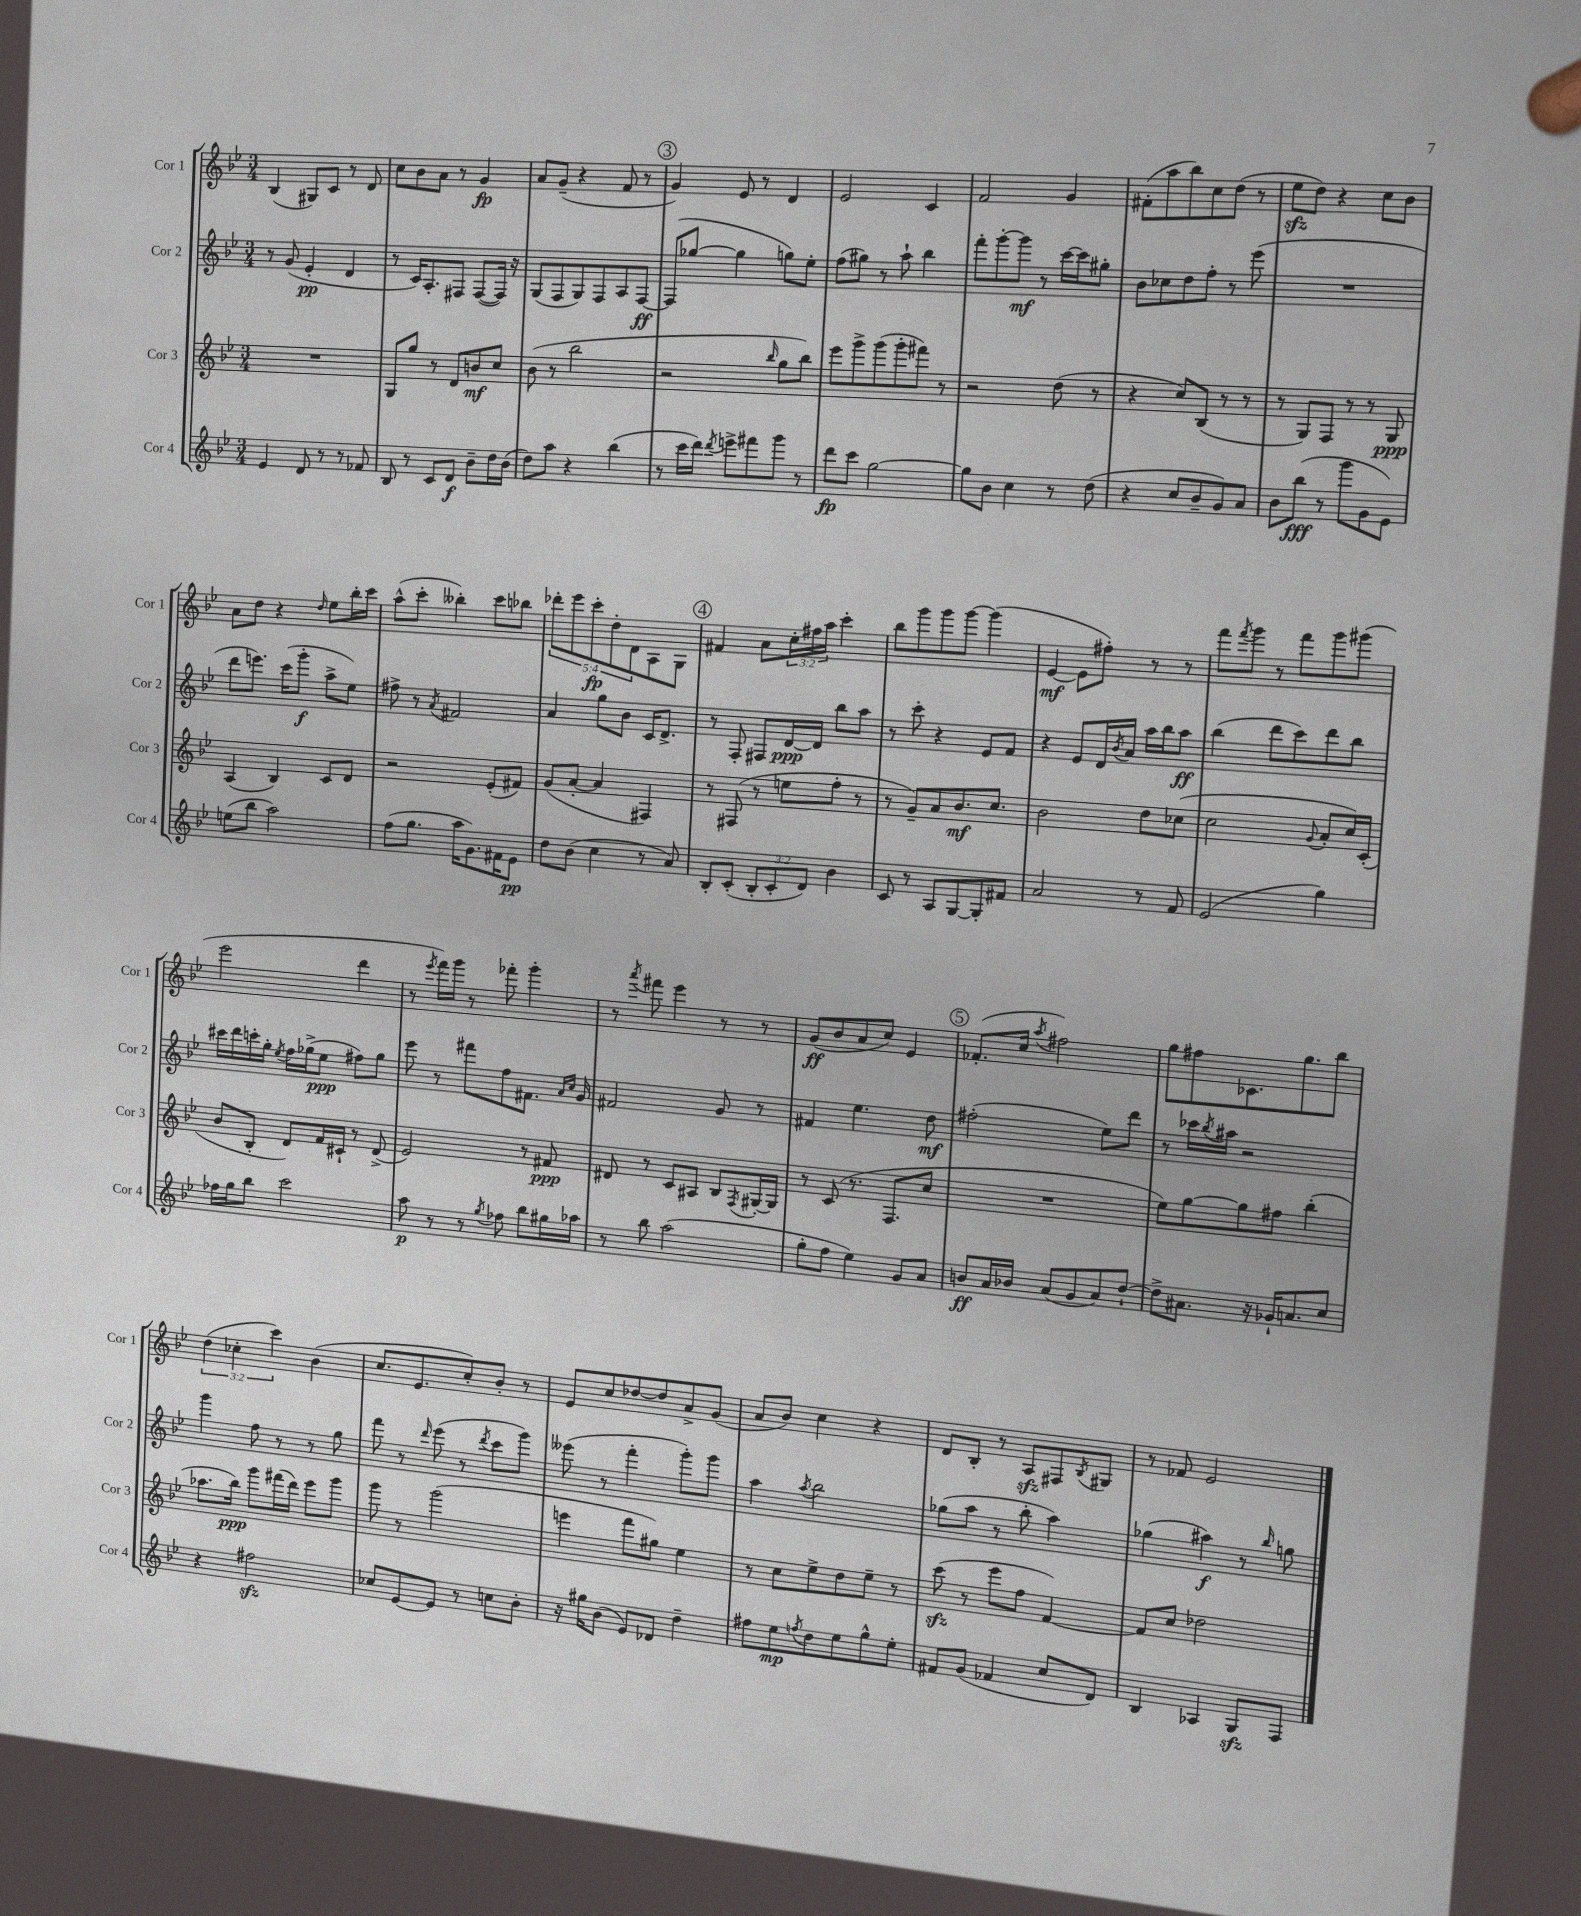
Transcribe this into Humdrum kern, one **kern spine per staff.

**kern	**dynam	**kern	**dynam	**kern	**dynam	**kern	**dynam
*part4	*part4	*part3	*part3	*part2	*part2	*part1	*part1
*staff4	*staff4	*staff3	*staff3	*staff2	*staff2	*staff1	*staff1
*I"Cor 4	*	*I"Cor 3	*	*I"Cor 2	*	*I"Cor 1	*
*I'Cor 4	*	*I'Cor 3	*	*I'Cor 2	*	*I'Cor 1	*
*clefG2	*	*clefG2	*	*clefG2	*	*clefG2	*
*k[b-e-]	*	*k[b-e-]	*	*k[b-e-]	*	*k[b-e-]	*
*M3/4	*	*M3/4	*	*M3/4	*	*M3/4	*
=18	=18	=18	=18	=18	=18	=18	=18
4e-/	.	2.r	.	8r	.	(4B-/	.
.	.	.	.	(8g/	.	.	.
8d/	.	.	.	4e-'/	pp	8G#X/L)	.
8r	.	.	.	.	.	8c/J	.
8r	.	.	.	4d/	.	8r	.
8f-X/	.	.	.	.	.	8d/	.
=19	=19	=19	=19	=19	=19	=19	=19
8B-/	.	8G/L	.	8r	.	8cc\L	.
8r	.	8gg/J	.	16c/KL)	.	8b-\	.
.	.	.	.	8.A'/	.	.	.
8c/L	.	8r	.	.	.	8a\J	.
8d/J	f	8d/L	.	8F#X/J	.	8r	.
8b-~\L	.	8bn/	mf	([8F#/L	.	4g/	fp
16dd\L	.	8cc/J	.	16F#/Jk])	.	.	.
(16b-\JJ	.	.	.	16r	.	.	.
=20	=20	=20	=20	=20	=20	=20	=20
8dd\L)	.	(8b-\	.	(8G/L	.	8a/L	.
8aa\J	.	8r	.	8F/	.	(8g~/J	.
4r	.	2bb-\	.	8G/)	.	4r	.
.	.	.	.	8F/	.	.	.
(4bb-\	.	.	.	8A/	.	8f/	.
.	.	.	.	[8F/J	ff	8r	.
!!LO:REH:place=s1:t=3
=21	=21	=21	=21	=21	=21	=21	=21
8r	.	2r	.	(8F/L]	.	4g/)	.
16ccc\LL	.	.	.	[8gg-X/J	.	.	.
16ddd\JJ)	.	.	.	.	.	.	.
8qddd/	.	.	.	.	.	.	.
8eeen^\L	.	.	.	4gg-\]	.	8e-/	.
8fff#X\	.	.	.	.	.	8r	.
.	.	16qqbb-/	.	.	.	.	.
8ggg\J	.	8gg\L	.	8ggn\L)	.	4d/	.
8r	.	8bb-\J)	.	8ee-'\J	.	.	.
=22	=22	=22	=22	=22	=22	=22	=22
8ddd\L	fp	8eee-\L	.	(8ff\L	.	2e-/	.
8ccc\J	.	8ggg^\	.	8gg#X\J)	.	.	.
[2gg\	.	(8ggg\	.	8r	.	.	.
.	.	8ggg'\	.	8aa`\	.	.	.
.	.	8fff#X\J)	.	4bb-\	.	4c/	.
.	.	8r	.	.	.	.	.
=23	=23	=23	=23	=23	=23	=23	=23
8gg\L]	.	2r	.	8fff'\L	.	2f/	.
8b-\J	.	.	.	[8ggg'\	.	.	.
4cc\	.	.	.	8ggg\J]	mf	.	.
.	.	.	.	8r	.	.	.
8r	.	(8dd\	.	[16ccc\LL	.	4g/	.
.	.	.	.	16ccc\J]	.	.	.
(8dd\	.	8r	.	8gg#X'\J	.	.	.
=24	=24	=24	=24	=24	=24	=24	=24
4r	.	4r	.	8b-\L	.	(8f#X'\L	.
.	.	.	.	8cc-X\	.	8aa\	.
8cc/L	.	8cc/L)	.	8dd\	.	8bb-\)	.
8b-~/	.	(8B-/J	.	8ff'\J	.	8cc\	.
8g/)	.	8r	.	8r	.	(8dd\J	.
8a/J	.	8r	.	(8eee-\	.	8r	.
=25	=25	=25	=25	=25	=25	=25	=25
8b-\L	.	8r	.	2.r	.	8ee-zz\L	.
(8bb-\J	fff	8G/L)	.	.	.	8dd\J)	.
8r	.	8F/J	.	.	.	4r	.
8ggg\L	.	8r	.	.	.	.	.
8g\	.	8r	.	.	.	8cc\L	.
8e-\J)	.	8G/	ppp	.	.	8b-\J	.
!!LO:LB:g=z
=26	=26	=26	=26	=26	=26	=26	=26
(8een\L	.	(4A/	.	8ddd\L	.	8a\L	.
8bb-\J	.	.	.	8.eeen\J)	.	8dd\J	.
2aa\)	.	4B-/)	.	.	.	4r	.
.	.	.	.	(16ccc\KL	.	.	.
.	.	.	.	8ggg'\J	f	.	.
.	.	.	.	.	.	16qqdd/	.
.	.	8c/L	.	8aa^\L	.	8ee-\L	.
.	.	8d/J	.	8ee-\J)	.	16bb-'\L	.
.	.	.	.	.	.	16ccc\JJ	.
=27	=27	=27	=27	=27	=27	=27	=27
(8ff\L	.	2r	.	8ff#X^\	.	(8aa^^\L	.
8.gg\J	.	.	.	8r	.	8ccc'\J	.
.	.	.	.	8qa/	.	.	.
.	.	.	.	2f#X/	.	4bb--X'\)	.
16aa\KL	.	.	.	.	.	.	.
8.g\)	.	.	.	.	.	.	.
.	.	(8e-'/L	.	.	.	8ccc\L	.
16f#X\K	.	.	.	.	.	.	.
8e-\J	pp	8f#X/J)	.	.	.	8bb-X\J	.
=28	=28	=28	=28	=28	=28	=28	=28
8dd\L	.	(8g/L	.	4a/	.	10ddd-X'\L	.
.	.	.	.	.	.	10eee-\	.
(8b-\J	.	[8a'/J	.	.	.	.	.
.	.	.	.	.	.	10ccc'\	fp
4cc\	.	4a/]	.	8gg\L	.	.	.
.	.	.	.	.	.	10dd'\	.
.	.	.	.	8b-\J	.	.	.
.	.	.	.	.	.	10d\	.
8r	.	4F#X/)	.	16c/KL	.	8A\	.
.	.	.	.	8.d^/J	.	.	.
8a/)	.	.	.	.	.	8G\J	.
!!LO:REH:place=s1:t=4
=29	=29	=29	=29	=29	=29	=29	=29
8B-'/L	.	8r	.	8r	.	4f#X/	.
(8c'/J	.	(8F#X/	.	8F'/	.	.	.
12B-'/L	.	8r	.	8F#X/L	.	8a\L	.
12c'/	.	.	.	.	.	.	.
.	.	8een\L	.	[16d/L	ppp	24cc'\L	.
12d/J)	.	.	.	.	.	24ff#X\	.
.	.	.	.	16d/JJ]	.	.	.
.	.	.	.	.	.	24aa\JJ	.
4b-\	.	8ff'\J	.	8bb-\L	.	4ccc'\	.
.	.	8r	.	8aa\J	.	.	.
=30	=30	=30	=30	=30	=30	=30	=30
8c/	.	8r	.	8r	.	8bb-\L	.
8r	.	8g~/L)	.	8ccc'\	.	8ggg\	.
8A/L	.	8a/	.	4r	.	8ggg\	.
[8G/	.	8.b-/	mf	.	.	[8ggg\J	.
8G'/]	.	.	.	8e-/L	.	(4ggg\]	.
.	.	8.cc/J	.	.	.	.	.
8f#X/J	.	.	.	8f/J	.	.	.
=31	=31	=31	=31	=31	=31	=31	=31
2a/	.	2b-\	.	4r	.	[4e-/	mf
.	.	.	.	8e-/L	.	8e-\L]	.
.	.	.	.	16d/L	.	8ff#X'\J)	.
.	.	.	.	8qb-/	.	.	.
.	.	.	.	16a/JJ	.	.	.
8r	.	8dd\L	.	16aa\LL	.	8r	.
.	.	.	.	16bb-\J	.	.	.
8f/	.	(8cc-X\J	.	8aa\J	ff	8r	.
=32	=32	=32	=32	=32	=32	=32	=32
(2e-/	.	2cc\	.	(4bb-\	.	8fff\L	.
.	.	.	.	.	.	8qfff/	.
.	.	.	.	.	.	8ggg\J	.
.	.	.	.	8ddd\L	.	8r	.
.	.	.	.	8ccc\)	.	8fff\L	.
.	.	8qqg/	.	.	.	.	.
4gg\)	.	8a'/L	.	8ddd\	.	8ggg\	.
.	.	16cc/L)	.	8bb-\J	.	(8ggg#X\J	.
.	.	(16c'/JJ	.	.	.	.	.
!!LO:LB:g=z
=33	=33	=33	=33	=33	=33	=33	=33
16ff-X\LL	.	8b-/L	.	16ccc#X\LL	.	2eee-\	.
16gg\J	.	.	.	16ddd\	.	.	.
8bb-\J	.	8B-'/J	.	16cccn'\	.	.	.
.	.	.	.	16gg'\JJ	.	.	.
.	.	.	.	8qee-/	.	.	.
2ccc\	.	8d/L)	.	16ff\LL	.	.	.
.	.	.	.	(16gg-X^\J	.	.	.
.	.	16f/L	.	8ee-\J	ppp	.	.
.	.	16c#X`/JJ	.	.	.	.	.
.	.	8r	.	8ff#X\L)	.	4ddd\	.
.	.	(8d^/	.	8gg-\J	.	.	.
=34	=34	=34	=34	=34	=34	=34	=34
8aa\	p	2e-/)	.	8eee-\	.	8r	.
.	.	.	.	.	.	8qeee-/	.
8r	.	.	.	8r	.	16fff\LL)	.
.	.	.	.	.	.	16ggg\JJ	.
8r	.	.	.	8fff#X\L	.	8r	.
8qgg/	.	.	.	.	.	.	.
8ff-X\	.	.	.	8ff\	.	8fff-X'\	.
8bb-\L	.	8r	.	8.f#X\J	.	4ggg'\	.
16gg#X\L	.	8f#X/	ppp	.	.	.	.
.	.	.	.	16qqa/LL	.	.	.
.	.	.	.	16qqcc/JJ	.	.	.
16aa-X\JJ	.	.	.	16g/	.	.	.
=35	=35	=35	=35	=35	=35	=35	=35
8r	.	8d#X/	.	2f#X/	.	8r	.
.	.	.	.	.	.	8qaaa/	.
8bb-\	.	8r	.	.	.	8fff#X\	.
(2aa\	.	8c/L	.	.	.	4eee-\	.
.	.	8A#X/J	.	.	.	.	.
.	.	8B-/L	.	8g/	.	8r	.
.	.	8qF/	.	.	.	.	.
.	.	[16G#X'/L	.	8r	.	8r	.
.	.	16G#/JJ]	.	.	.	.	.
=36	=36	=36	=36	=36	=36	=36	=36
8gg'\L	.	8r	.	4f#X/	.	(8g/L	ff
8ff\J	.	(8c/	.	.	.	8b-/	.
4ee-\)	.	8.r	.	4.ee-\	.	8a/	.
.	.	.	.	.	.	8cc/J)	.
.	.	8.F/L	.	.	.	.	.
8g/L	.	.	.	.	.	4e-/	.
8a/J	.	8cc/J	.	8dd\	mf	.	.
!!LO:REH:place=s1:t=5
=37	=37	=37	=37	=37	=37	=37	=37
8bn/L	ff	2.r	.	(2ff#X'\	.	(8.f-X'/L	.
16a/L	.	.	.	.	.	.	.
16b-X/JJ	.	.	.	.	.	16cc/Jk	.
.	.	.	.	.	.	8qaa/	.
(8a/L	.	.	.	.	.	2ff#X\)	.
8g/	.	.	.	.	.	.	.
8a/)	.	.	.	8ee-\L)	.	.	.
[8dd`/J	.	.	.	8ddd\J	.	.	.
=38	=38	=38	=38	=38	=38	=38	=38
8dd^\L]	.	8ee-\L)	.	8r	.	8gg\L	.
8.a#X\J	.	[8gg\	.	16ccc-X\LL	.	8ff#X\	.
.	.	.	.	8qbb-/	.	.	.
.	.	.	.	16aa#X\JJ	.	.	.
.	.	8gg\]	.	2r	.	8.c-X\	.
16r	.	.	.	.	.	.	.
16g-X`/KL	.	8ff#X\J	.	.	.	.	.
8.an/	.	.	.	.	.	8.gg\	.
.	.	(4bb-'\	.	.	.	.	.
8cc/J	.	.	.	.	.	8bb-\J	.
!!LO:LB:g=z
=39	=39	=39	=39	=39	=39	=39	=39
4r	.	8.aa-X\L	.	4ggg\	.	(6dd\	.
.	.	.	.	.	.	6cc-X'\	.
.	.	16bb-\Jk)	ppp	.	.	.	.
2ff#Xzz\	.	8ggg\L	.	8ff\	.	.	.
.	.	.	.	.	.	6ccc\)	.
.	.	(16fff#X\L	.	8r	.	.	.
.	.	16ddd\JJ)	.	.	.	.	.
.	.	8eee-\L	.	8r	.	(4b-\	.
.	.	8ggg\J	.	8gg\	.	.	.
=40	=40	=40	=40	=40	=40	=40	=40
8cc-X/L	.	8ggg\	.	8fff\	.	8.cc/L	.
[8e-/	.	8r	.	8r	.	.	.
.	.	.	.	.	.	8.e-/	.
.	.	.	.	16qqddd/	.	.	.
8e-/J]	.	(2ggg\	.	(8eee-\	.	.	.
8r	.	.	.	8r	.	8cc'/)	.
.	.	.	.	8qddd/	.	.	.
8ccn\L	.	.	.	8ccc\L	.	8b-'/J	.
8b-'\J	.	.	.	8ggg\J)	.	8r	.
=41	=41	=41	=41	=41	=41	=41	=41
16r	.	4eeen\	.	(8eee--X\	.	8e-/L	.
16gg#X\KL	.	.	.	.	.	.	.
(8b-\J	.	.	.	8r	.	8cc/	.
8e-/L)	.	8fff\L	.	4fff'\	.	[8dd-X/	.
8d-X/J	.	8gg#X\J)	.	.	.	8dd-/]	.
4dd~\	.	4ee-\	.	8ggg'\L)	.	8a^/	.
.	.	.	.	8ggg\J	.	(8g/J	.
=42	=42	=42	=42	=42	=42	=42	=42
8ff#X\L	.	8r	.	4aa\	.	8a/L	.
8ee-\	mp	8cc\L	.	.	.	8b-/J)	.
8qffn/	.	.	.	8qaa/	.	.	.
8dd\	.	8ee-^\	.	2bb-\	.	4cc\	.
8ee-\	.	8dd\	.	.	.	.	.
8gg^^\	.	8ee-~\J	.	.	.	4r	.
8ee-'\J	.	8r	.	.	.	.	.
=43	=43	=43	=43	=43	=43	=43	=43
8f#X/L	.	(8ccczz\	.	(8gg-X\L	.	8d/L	.
(8g/J	.	8r	.	8aa\J	.	8B-'/J	.
4f-X/	.	8eee-\L	.	8r	.	8r	.
.	.	8ff\J	.	8bb-'\	.	8Azz/L	.
8cc/L	.	[4f/)	.	4aa\)	.	8F#X/	.
.	.	.	.	.	.	8qB-/	.
8d/J)	.	.	.	.	.	8G#X/J	.
=44	=44	=44	=44	=44	=44	=44	=44
4B-/	.	8f/L]	.	(4gg-X\	.	8r	.
.	.	8cc/J	.	.	.	8f-X/	.
4A-X/	.	2dd-X\	.	4aa#X\)	f	2e-/	.
8Gzz/L	.	.	.	8r	.	.	.
.	.	.	.	16qqbb-/	.	.	.
8F/J	.	.	.	8ggn\	.	.	.
==	==	==	==	==	==	==	==
*-	*-	*-	*-	*-	*-	*-	*-
